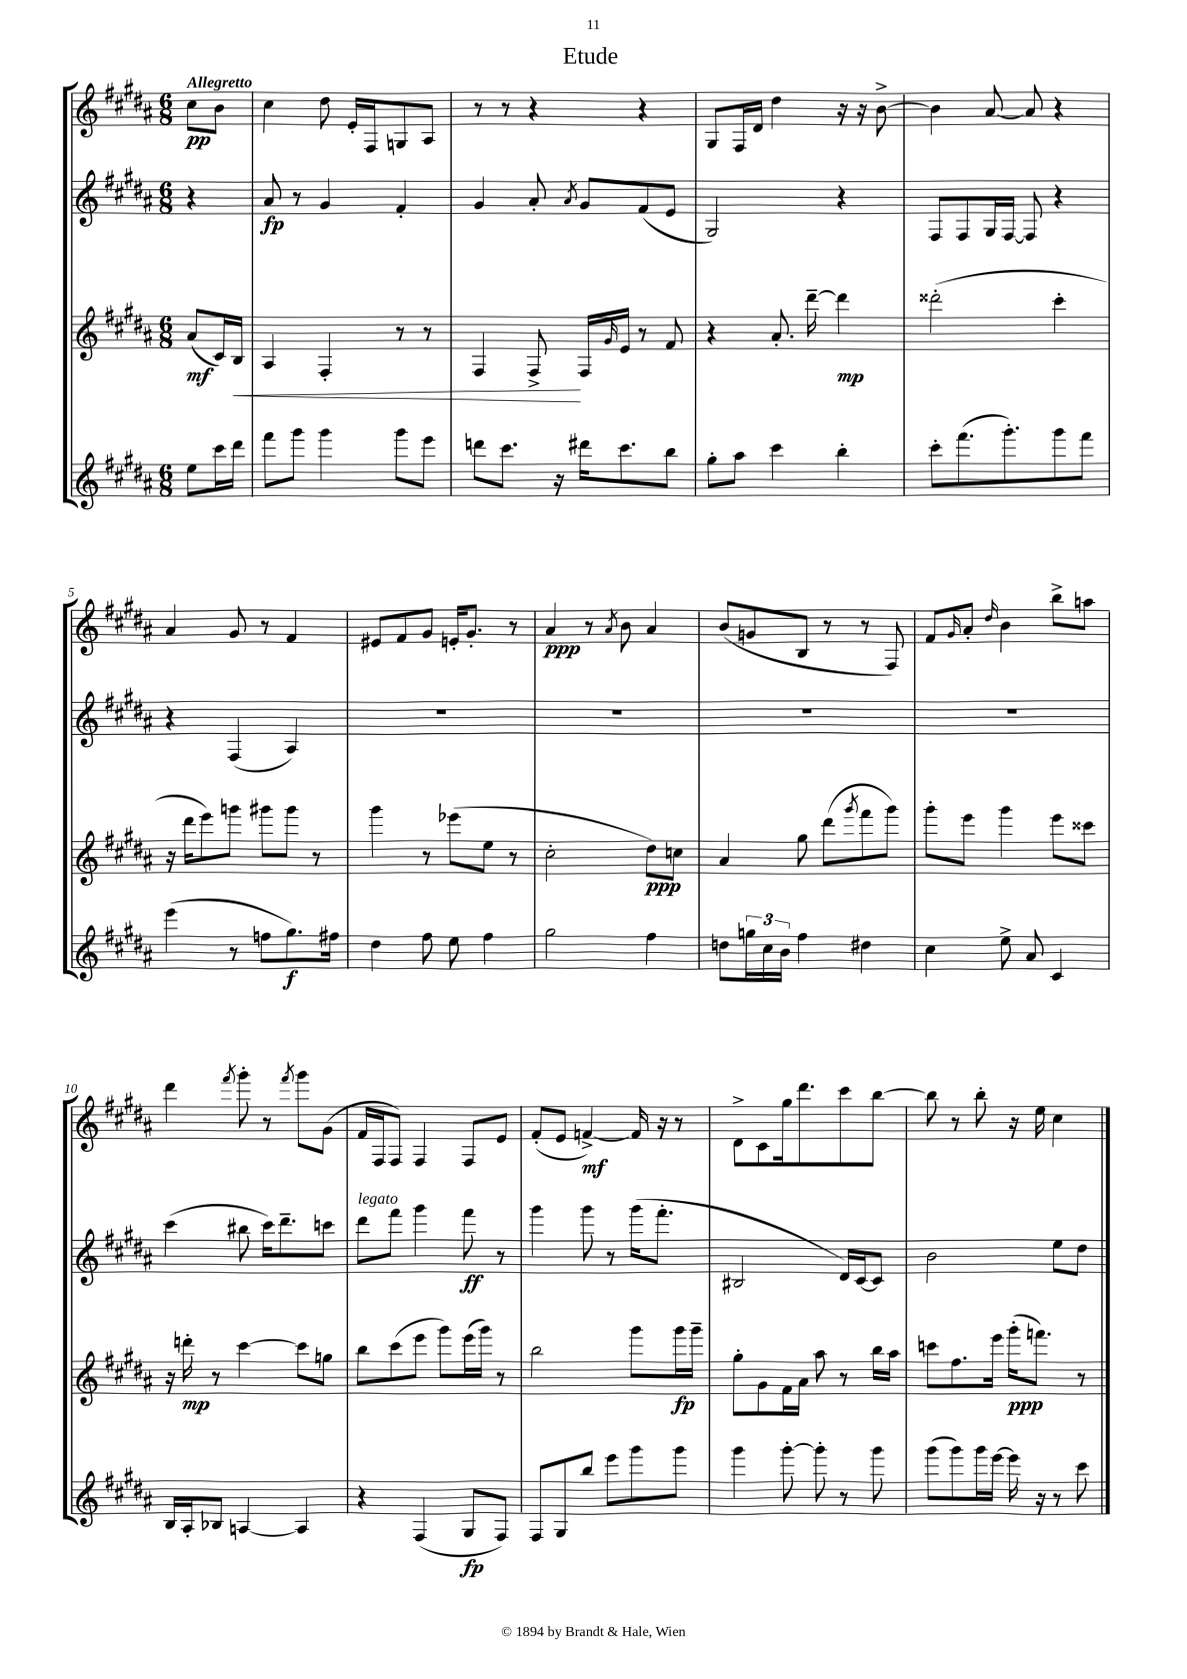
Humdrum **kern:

**kern	**kern	**kern	**kern
*staff4	*staff3	*staff2	*staff1
*clefG2	*clefG2	*clefG2	*clefG2
*k[f#c#g#d#a#]	*k[f#c#g#d#a#]	*k[f#c#g#d#a#]	*k[f#c#g#d#a#]
*M6/8	*M6/8	*M6/8	*M6/8
8ee	(8a#	4r	8cc#
16ccc#	16c#)	.	8b
16ddd#	16B	.	.
=	=	=	=
8fff#	4A#	8a#	4cc#
8ggg#	.	8r	.
4ggg#	4F#'	4g#	8dd#
.	.	.	16e'
.	.	.	16F#
8ggg#	8r	4f#'	8G
8eee	8r	.	8A#
=	=	=	=
8ddd	4F#	4g#	8r
8.ccc#	.	.	8r
.	8F#^	8a#'	4r
16r	.	.	.
.	.	8qa#	.
16ddd#	16F#	8g#	.
.	16qqg#	.	.
8.ccc#	16e	.	.
.	8r	(8f#	4r
8bb	8f#	8e	.
=	=	=	=
8gg#'	4r	2G#)	8G#
8aa#	.	.	16F#
.	.	.	16d#
4ccc#	8.a#'	.	4dd#
.	[16ddd#~	.	.
4bb'	4ddd#]	4r	16r
.	.	.	16r
.	.	.	[8b^
=	=	=	=
8ccc#'	(2ddd##'	8F#	4b]
(8.fff#	.	8F#	.
.	.	16G#	[8a#
8.ggg#')	.	[16F#	.
.	.	8F#]	8a#]
8ggg#	4ccc#'	4r	4r
8fff#	.	.	.
=	=	=	=
(4eee	16r	4r	4a#
.	16ddd#	.	.
.	8eee)	.	.
8r	8ggg	(4F#	8g#
8ff	8ggg#	.	8r
8.gg#)	8ggg#	4A#)	4f#
.	8r	.	.
16ff#	.	.	.
=	=	=	=
4dd#	4ggg#	2.r	8e#
.	.	.	8f#
8ff#	8r	.	8g#
8ee	(8eee-	.	16e'
.	.	.	8.g#'
4ff#	8ee	.	.
.	8r	.	8r
=	=	=	=
2gg#	2cc#'	2.r	4a#
.	.	.	8r
.	.	.	8qa#
.	.	.	8b
4ff#	8dd#)	.	4a#
.	8cc	.	.
=	=	=	=
8dd	4a#	2.r	(8b
24gg	.	.	8g
24cc#	.	.	.
24b	.	.	.
4ff#	8gg#	.	8B
.	(8ddd#	.	8r
.	8qggg#	.	.
4dd#	8fff#	.	8r
.	8ggg#)	.	8F#)
=	=	=	=
4cc#	8ggg#'	2.r	8f#
.	.	.	16qqg#
.	8eee	.	8a#'
.	.	.	16qqdd#
8ee^	4ggg#	.	4b
8a#	.	.	.
4c#	8eee	.	8bb^
.	8ccc##	.	8aa
=	=	=	=
16B	16r	(4ccc#	4ddd#
16A#'	16ddd'	.	.
8B-	8r	.	.
.	.	.	8qfff#
[4A	[4ccc#	8bb#	8ggg#'
.	.	16ccc#)	8r
.	.	8.ddd#~	.
.	.	.	8qfff#
4A]	8ccc#]	.	8ggg#
.	8gg	8ccc	(8g#
=	=	=	=
4r	8bb	8ddd#	16f#
.	.	.	16F#
.	(8ccc#	8fff#	8F#)
(4F#	8eee	4ggg#	4F#
.	8ggg#)	.	.
8G#	(16eee	8fff#	8F#
.	16ggg#)	.	.
8F#)	8r	8r	8e
=	=	=	=
8F#	2bb	4ggg#	(8f#'
8G#	.	.	8e
8bb	.	8ggg#	[4f^)
8eee	.	8r	.
8ggg#	8ggg#	(16ggg#	16f]
.	.	8.fff#'	16r
8ggg#	16ggg#	.	8r
.	16ggg#~	.	.
=	=	=	=
4ggg#	8gg#'	2B#	8d#^
.	8g#	.	8c#
[8ggg#'	16f#	.	16gg#
.	16a#	.	8.ddd#
8ggg#']	8aa#	.	.
8r	8r	16d#)	8ccc#
.	.	[16c#	.
8ggg#	16bb	8c#]	[8bb
.	16aa#	.	.
=	=	=	=
(8ggg#	8ccc	2b	8bb]
8ggg#)	8.ff#	.	8r
16ggg#	.	.	8bb'
[16eee	16eee	.	.
16eee]	(16ggg#'	.	16r
16r	8.fff)	.	16ee
8r	.	8ee	4cc#
8ccc#	8r	8dd#	.
==	==	==	==
*-	*-	*-	*-
